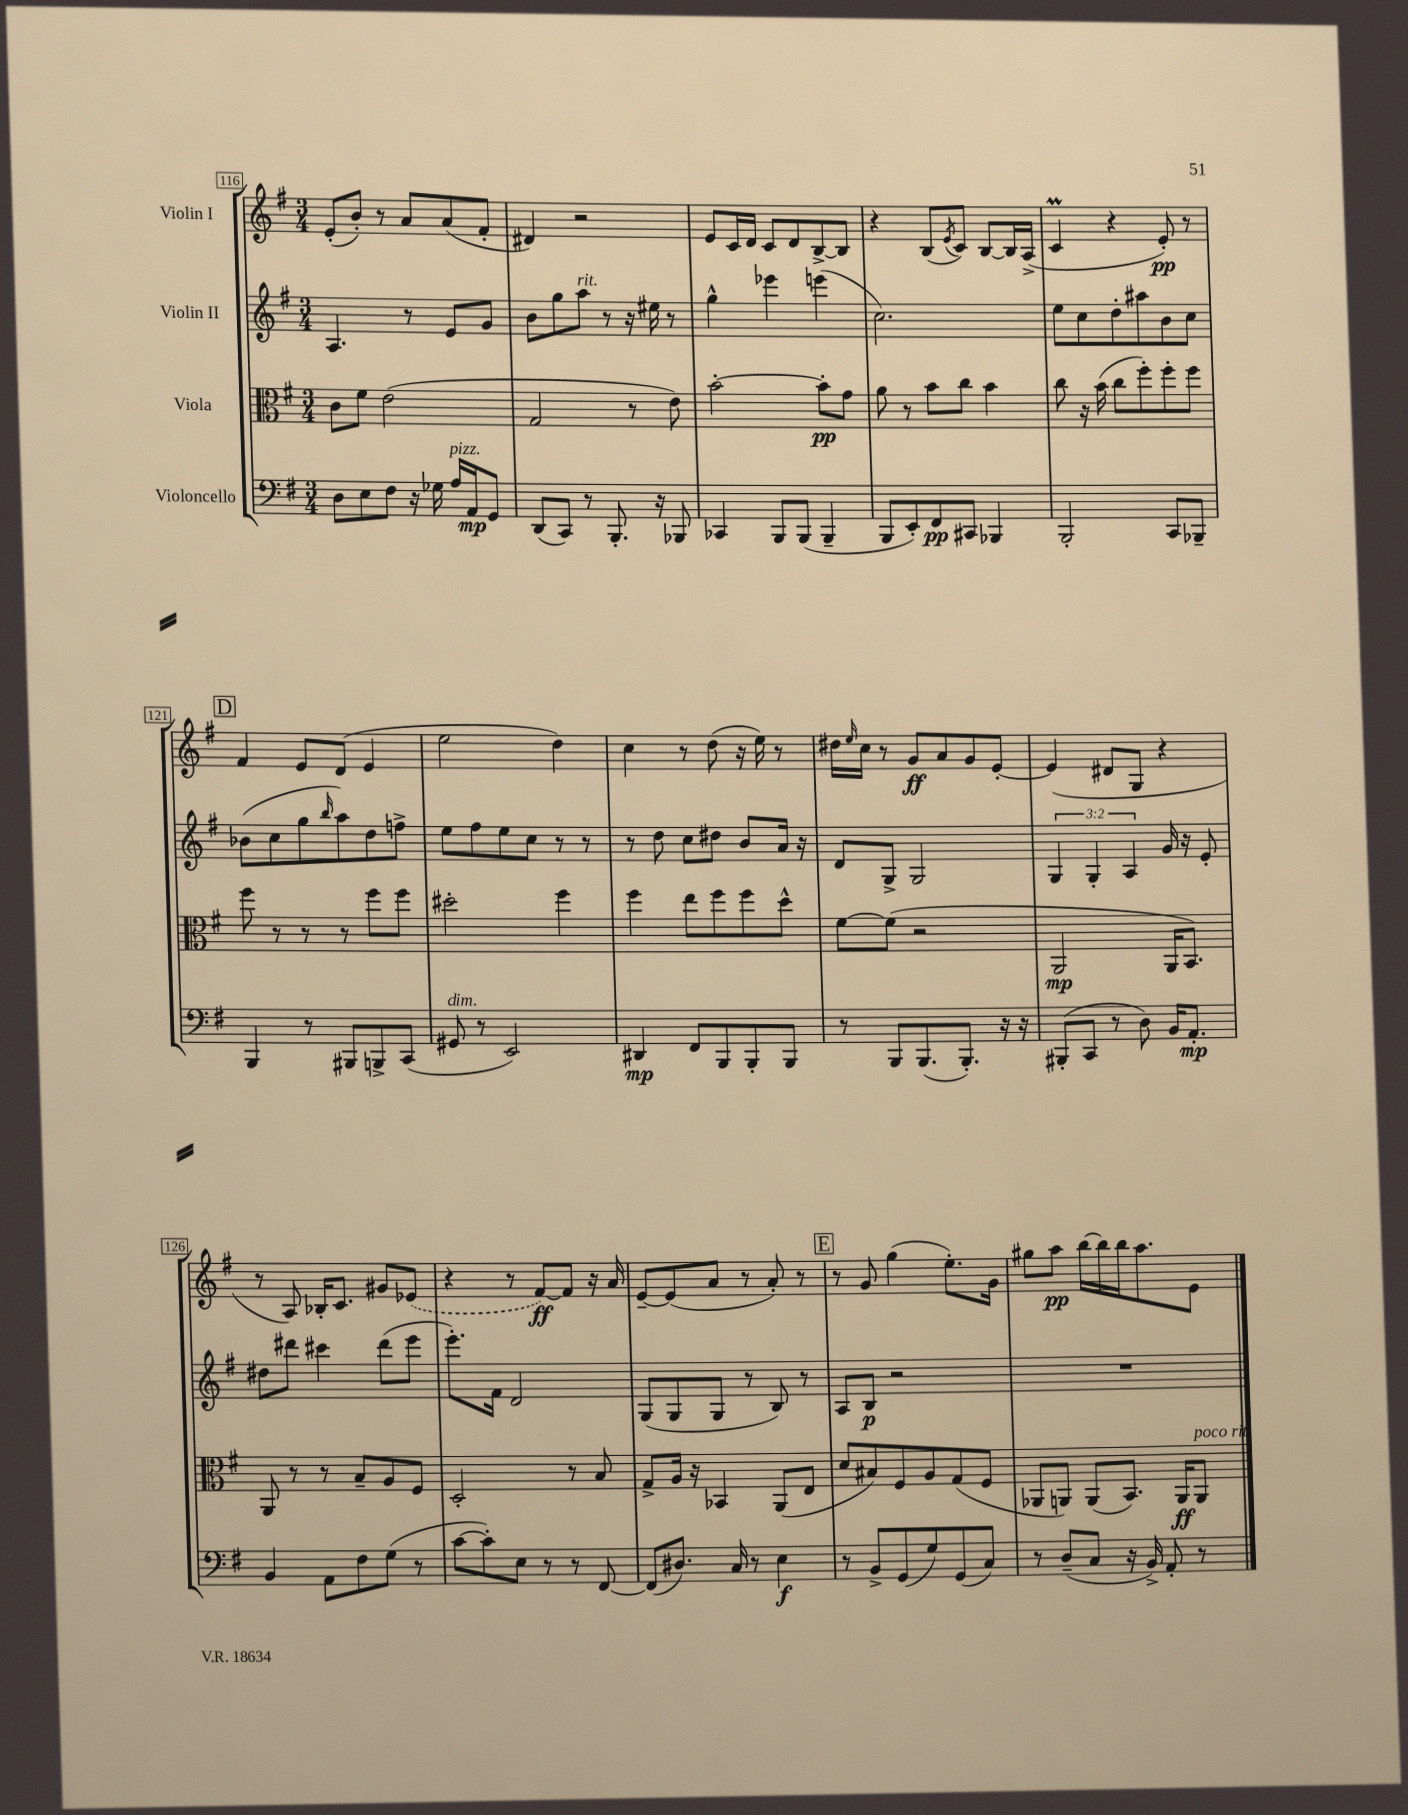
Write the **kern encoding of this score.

**kern	**dynam	**kern	**dynam	**kern	**dynam	**kern	**dynam
*part4	*part4	*part3	*part3	*part2	*part2	*part1	*part1
*staff4	*staff4	*staff3	*staff3	*staff2	*staff2	*staff1	*staff1
*I"Violoncello	*	*I"Viola	*	*I"Violin II	*	*I"Violin I	*
*clefF4	*	*clefC3	*	*clefG2	*	*clefG2	*
*k[f#]	*	*k[f#]	*	*k[f#]	*	*k[f#]	*
*M3/4	*	*M3/4	*	*M3/4	*	*M3/4	*
=116	=116	=116	=116	=116	=116	=116	=116
8D\L	.	8c\L	.	4.A/	.	(8e'/L	.
8E\	.	8f#\J	.	.	.	8b'/J)	.
8F#\J	.	(2e\	.	.	.	8r	.
16r	.	.	.	8r	.	8a/L	.
16G-X\	.	.	.	.	.	.	.
!LO:TX:a:i:t=pizz.	!	!	!	!	!	!	!
16A/LL	.	.	.	8e/L	.	(8a/	.
16AA/J	mp	.	.	.	.	.	.
8GG/J	.	.	.	8g/J	.	8f#'/J	.
=117	=117	=117	=117	=117	=117	=117	=117
(8DD/L	.	2G/	.	8b\L	.	4d#X/)	.
8CC/J)	.	.	.	8gg\	.	.	.
!	!	!	!	!LO:TX:a:i:t=rit.	!	!	!
8r	.	.	.	8aa\J	.	2r	.
8.BBB'/	.	.	.	8r	.	.	.
.	.	8r	.	16r	.	.	.
16r	.	.	.	16ee#X\	.	.	.
8BBB-X/	.	8e\)	.	8r	.	.	.
=118	=118	=118	=118	=118	=118	=118	=118
4CC-X/	.	[2b'\	.	4gg^^\	.	8e/L	.
.	.	.	.	.	.	16c/L	.
.	.	.	.	.	.	16d/JJ	.
8BBB/L	.	.	.	4eee-X\	.	8c/L	.
(8BBB/J	.	.	.	.	.	8d/	.
4BBB~/	.	8b'\L]	pp	(4eeen\	.	[8B^/	.
.	.	8g\J	.	.	.	8B/J]	.
=119	=119	=119	=119	=119	=119	=119	=119
8BBB/L	.	8a\	.	2.cc\)	.	4r	.
8EE'/)	.	8r	.	.	.	.	.
8FF#/	pp	8b\L	.	.	.	(8B/L	.
.	.	.	.	.	.	8qe/	.
8CC#X/J	.	8cc\J	.	.	.	8c/J)	.
4BBB-X/	.	4b\	.	.	.	[8B/L	.
.	.	.	.	.	.	16B/L]	.
.	.	.	.	.	.	(16A^/JJ	.
=120	=120	=120	=120	=120	=120	=120	=120
2BBB'/	.	8cc\	.	8ee\L	.	4cM/	.
.	.	16r	.	8cc\	.	.	.
.	.	(16b\	.	.	.	.	.
.	.	8cc\L	.	8dd'\	.	4r	.
.	.	8ff#'\)	.	8aa#X\	.	.	.
8CC/L	.	8ff#'\	.	8b\	.	8e'/)	pp
8BBB-X~/J	.	8ff#\J	.	8cc\J	.	8r	.
!!LO:LB:g=z
!!LO:REH:place=s1:t=D
=121	=121	=121	=121	=121	=121	=121	=121
4BBB/	.	8ff#\	.	(8b-X\L	.	4f#/	.
.	.	8r	.	8cc\	.	.	.
8r	.	8r	.	8gg\	.	8e/L	.
.	.	.	.	16qqbb/	.	.	.
8BBB#X/L	.	8r	.	8aa\)	.	(8d/J	.
8BBBn^/	.	8ff#\L	.	8dd\	.	4e/	.
(8CC/J	.	8ff#\J	.	8ffn^\J	.	.	.
=122	=122	=122	=122	=122	=122	=122	=122
!LO:TX:a:i:t=dim.	!	!	!	!	!	!	!
8GG#X/	.	2dd#X'\	.	8ee\L	.	2ee\	.
8r	.	.	.	8ff#\	.	.	.
2EE/)	.	.	.	8ee\	.	.	.
.	.	.	.	8cc\J	.	.	.
.	.	4ff#\	.	8r	.	4dd\)	.
.	.	.	.	8r	.	.	.
=123	=123	=123	=123	=123	=123	=123	=123
4DD#X/	mp	4ff#\	.	8r	.	4cc\	.
.	.	.	.	8dd\	.	.	.
8FF#/L	.	8ee\L	.	8cc\L	.	8r	.
8BBB/	.	8ff#\	.	8dd#X\J	.	(8dd\	.
8BBB'/	.	8ff#\	.	8b/L	.	16r	.
.	.	.	.	.	.	16ee\)	.
8BBB/J	.	8dd^^\J	.	16a/Jk	.	8r	.
.	.	.	.	16r	.	.	.
=124	=124	=124	=124	=124	=124	=124	=124
8r	.	[8f#\L	.	8d/L	.	16dd#X\LL	.
.	.	.	.	.	.	16qqee/	.
.	.	.	.	.	.	16cc\JJ	.
8BBB/L	.	(8f#\J]	.	8G^/J	.	8r	.
(8.BBB/	.	2r	.	2G/	.	8g/L	ff
.	.	.	.	.	.	8a/	.
8.BBB'/J)	.	.	.	.	.	.	.
.	.	.	.	.	.	8g/	.
16r	.	.	.	.	.	[8e'/J	.
16r	.	.	.	.	.	.	.
=125	=125	=125	=125	=125	=125	=125	=125
(8BBB#X'/L	.	2AA/	mp	6G/	.	(4e/]	.
8CC/J	.	.	.	.	.	.	.
.	.	.	.	6G'/	.	.	.
8r	.	.	.	.	.	8d#X/L	.
.	.	.	.	6A/	.	.	.
8D\)	.	.	.	.	.	8G/J	.
16BB/KL	.	16AA/KL	.	16g/	.	4r	.
8.AA'/J	mp	8.BB/J)	.	16r	.	.	.
.	.	.	.	8e'/	.	.	.
!!LO:LB:g=z
=126	=126	=126	=126	=126	=126	=126	=126
4BB/	.	8AA/	.	8dd#X\L	.	8r	.
.	.	8r	.	8ddd#X\J	.	8A/)	.
8AA\L	.	8r	.	4ccc#X\	.	16B-X'/KL	.
.	.	.	.	.	.	8.c/J	.
8F#\	.	8B~/L	.	.	.	.	.
(8G\J	.	8A/	.	(8ddd#\L	.	8g#X/L	.
8r	.	8F#/J	.	8eee\J	.	(8e-X/J	.
=127	=127	=127	=127	=127	=127	=127	=127
[8c\L	.	2D'/	.	8.eee'\L)	.	4r	.
8c'\])	.	.	.	.	.	.	.
.	.	.	.	16f#\Jk	.	.	.
8E\J	.	.	.	2d/	.	8r	.
8r	.	.	.	.	.	[8f#/L)	ff
8r	.	8r	.	.	.	8f#/J]	.
[8FF#/	.	8B/	.	.	.	16r	.
.	.	.	.	.	.	16a/	.
=128	=128	=128	=128	=128	=128	=128	=128
(8FF#/L]	.	8G^/L	.	(8G/L	.	[8e~/L	.
8.D#X/J)	.	16A/Jk	.	8G/	.	(8e/]	.
.	.	16r	.	.	.	.	.
.	.	4BB-X/	.	8G/J	.	8a/J	.
16C/	.	.	.	.	.	.	.
8r	.	.	.	8r	.	8r	.
4E\	f	(8AA/L	.	8B/)	.	8a'/)	.
.	.	8E/J	.	8r	.	8r	.
!!LO:REH:place=s1:t=E
=129	=129	=129	=129	=129	=129	=129	=129
8r	.	8d/L	.	8A/L	.	8r	.
8BB^/L	.	8B#X/)	.	8B/J	p	8g/	.
(8GG/	.	8F#/	.	2r	.	(4gg\	.
8G/)	.	8A/	.	.	.	.	.
(8GG/	.	(8G/	.	.	.	8.ee'\L)	.
8C/J)	.	8F#/J	.	.	.	.	.
.	.	.	.	.	.	16g\Jk	.
=130	=130	=130	=130	=130	=130	=130	=130
8r	.	8AA-X/L	.	2.r	.	8gg#X\L	.
(8D~/L	.	8AAn/J)	.	.	.	8aa\J	pp
8C/J	.	(8AA/L	.	.	.	[16bb\LL	.
.	.	.	.	.	.	16bb\]	.
16r	.	8.BB/J)	.	.	.	16bb\J	.
16BB^/)	.	.	.	.	.	8.aa\	.
8AA'/	.	.	.	.	.	.	.
.	.	16AA/KL	ff	.	.	.	.
!	!	!LO:TX:a:i:t=poco rit.	!	!	!	!	!
8r	.	8AA/J	.	.	.	8e\J	.
==	==	==	==	==	==	==	==
*-	*-	*-	*-	*-	*-	*-	*-
